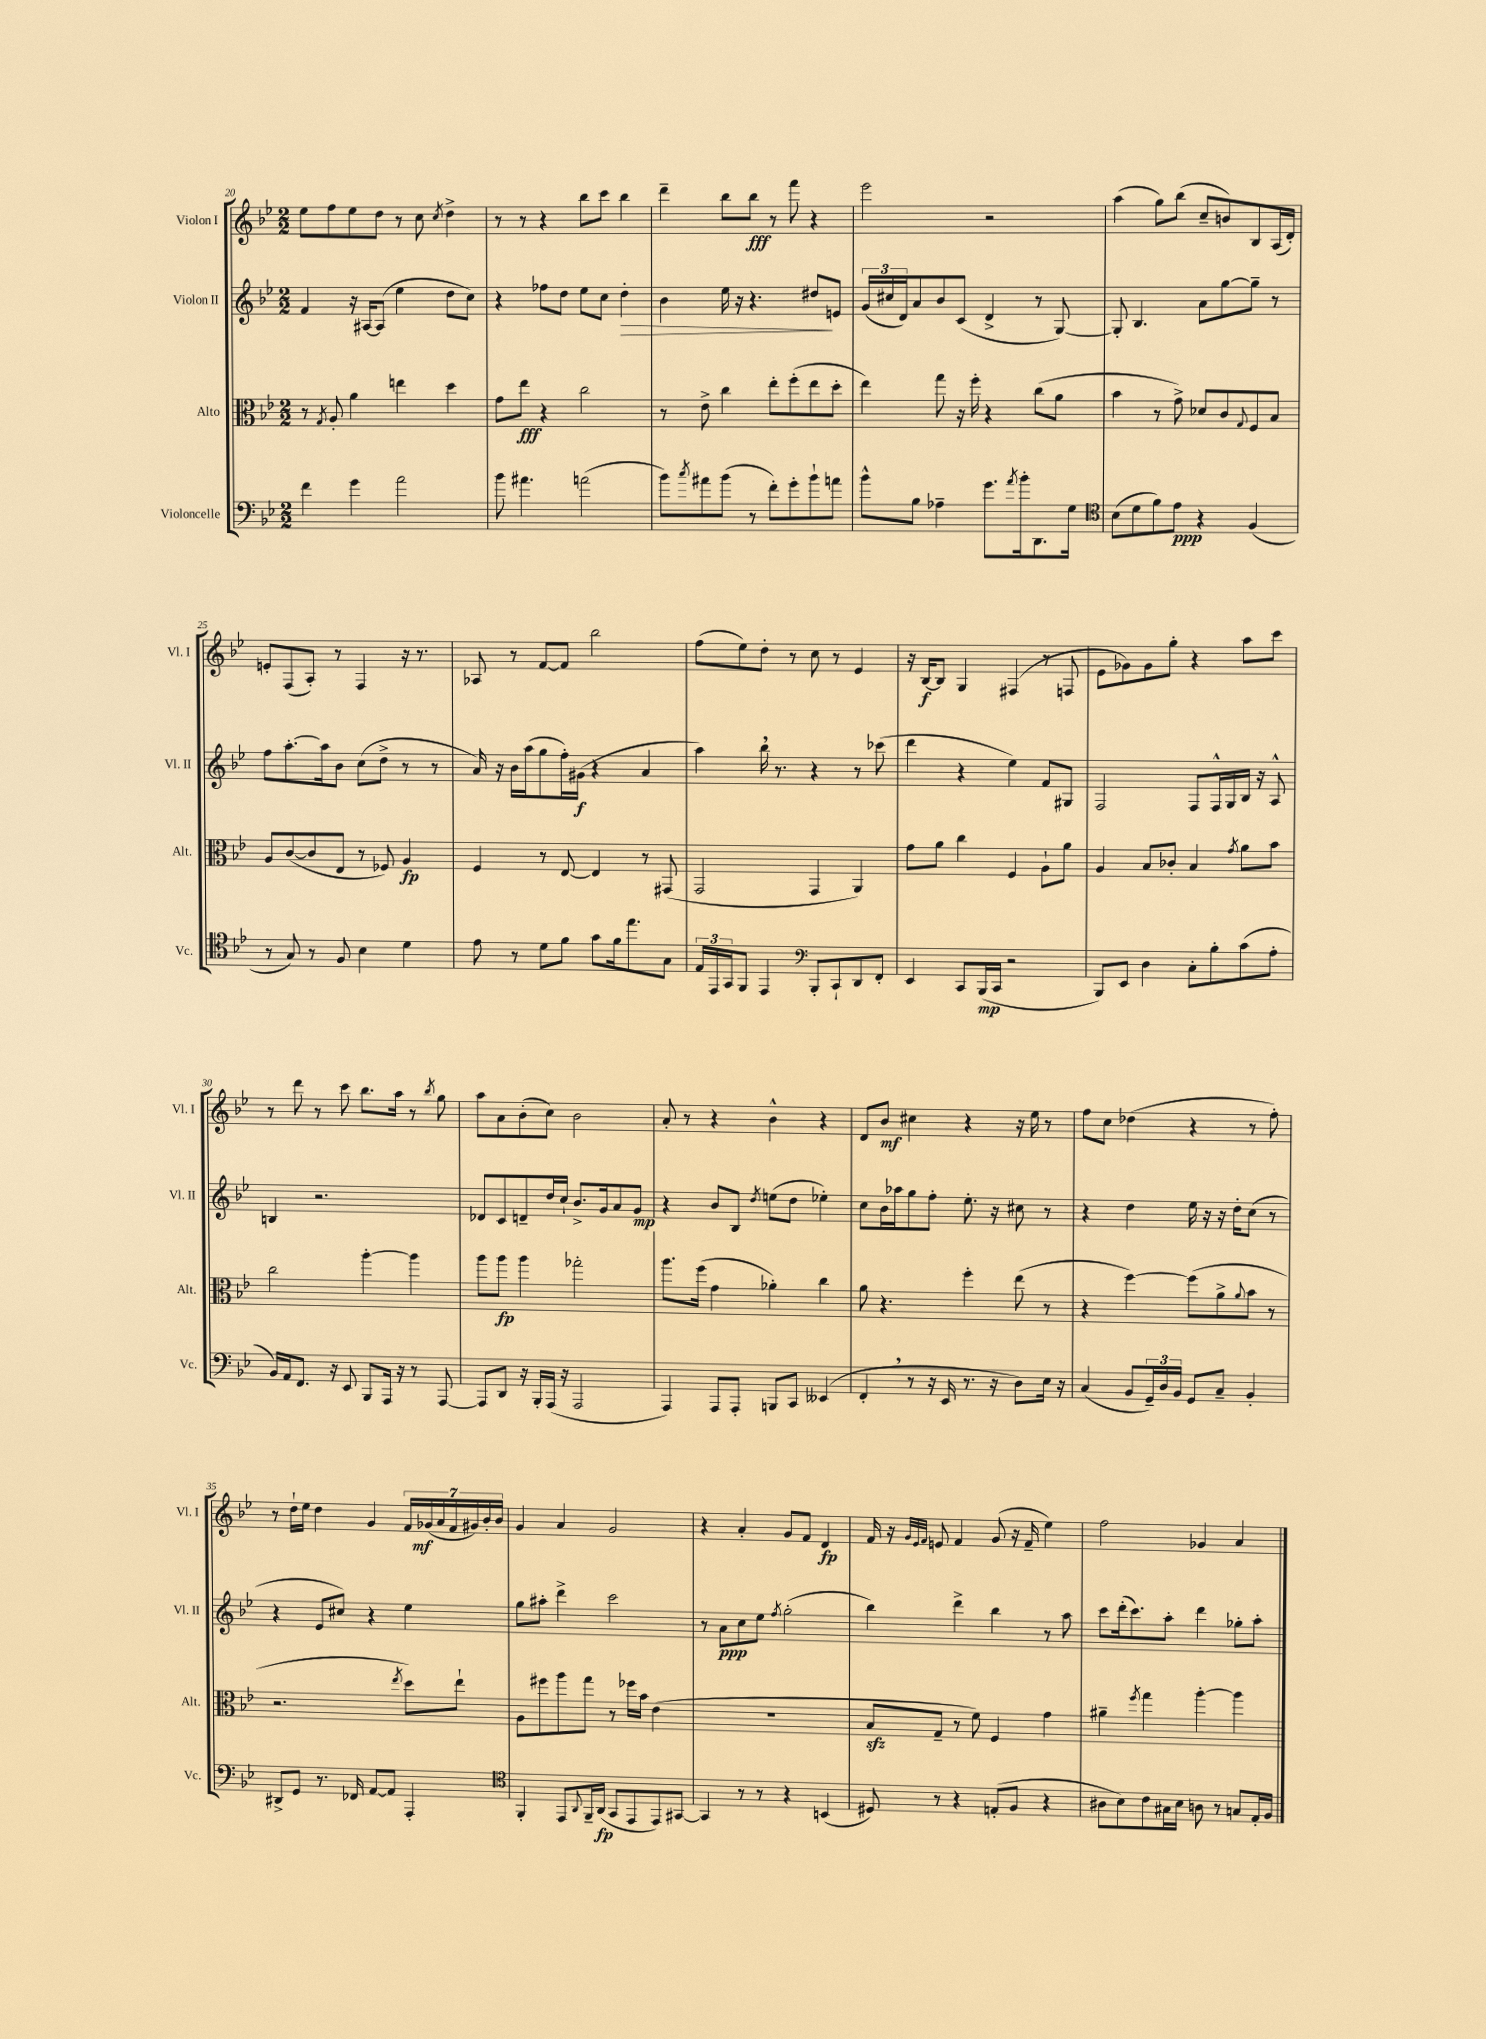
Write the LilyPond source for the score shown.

<<
\new StaffGroup <<
\new Staff = "s0" \with { instrumentName = "Violon I" shortInstrumentName = "Vl. I" } {
    \clef treble \key bes \major \numericTimeSignature \time 2/2
    ees''8 f''8 ees''8 d''8 r8 c''8 \acciaccatura { c''8 } d''4-> |
    r8 r8 r4 bes''8 c'''8 bes''4 |
    d'''4-- bes''8 bes''8\fff r8 f'''8 r4 |
    ees'''2 r2 |
    a''4( g''8) bes''8( c''8-- b'8) bes8 a16( d'16-.) |
    e'8-. f8( a8-.) r8 f4 r16 r8. |
    aes8 r8 f'8~ f'8 bes''2 |
    f''8( ees''8) d''8-. r8 c''8 r8 ees'4 |
    r16 bes16~\f bes8 g4 fis4( r8 f8 |
    ees'8 ges'8) ges'8 g''8-. r4 a''8 c'''8 |
    r8 d'''8 r8 c'''8 bes''8. a''16 r8 \acciaccatura { bes''8 } g''8 |
    a''8 a'8 bes'8-.( c''8) bes'2 |
    a'8-. r8 r4 bes'4-^ r4 |
    d'8 bes'8\mf cis''4 r4 r16 ees''16 r8 |
    f''8 c''8 des''4( r4 r8 f''8-.) |
    r8 d''16-! ees''16 d''4 g'4 \tuplet 7/4 { f'16 ges'16\mf( a'16 f'16 gis'16) bes'16-. bes'16 } |
    g'4 a'4 g'2 |
    r4 a'4-. g'8 f'8 d'4\fp |
    f'16 r16 \grace { g'32 ees'32 f'32 } e'8 f'4 g'8( r16 f'16-- ees''4) |
    f''2 ges'4 a'4 \bar "|." |
}
\new Staff = "s1" \with { instrumentName = "Violon II" shortInstrumentName = "Vl. II" } {
    \clef treble \key bes \major \numericTimeSignature \time 2/2
    f'4 r16 ais16~ ais8( ees''4 d''8 c''8) |
    r4 fes''8 d''8 ees''8 c''8 d''4-.\> |
    bes'4 ees''16 r16 r4. dis''8\! e'8 |
    \tuplet 3/2 { g'16( cis''16 d'16) } a'8 bes'8 c'8( d'4-> r8 g8~) |
    g8-. bes4. a'8 g''8~ g''8-- r8 |
    f''8 a''8.~-. a''16 bes'8 c''8( d''8-> r8 r8 |
    a'16) r16 bes'16 a''16( g''8 f''16-.) gis'16\f( r4 a'4 |
    a''4) bes''16 \breathe r8. r4 r8 ces'''8( |
    d'''4 r4 ees''4) f'8 gis8 |
    f2 f8 f16-^ g16 bes16 r16 a8-^ |
    b4 r2. |
    des'8 c'8 d'8-- d''16 c''16-! bes'8.-> g'16 a'8 g'8\mp |
    r4 bes'8 bes8 \acciaccatura { d''8 } e''8( d''8 ees''4-.) |
    c''8 bes'16 aes''16 g''8 f''8-. ees''8.-. r16 cis''8 r8 |
    r4 d''4 ees''16 r16 r16 d''16-. c''8( r8 |
    r4 ees'8 cis''8) r4 ees''4 |
    g''8 ais''8-. d'''4-> c'''2 |
    r8 a'8\ppp c''8 ees''8 \acciaccatura { f''8 } g''2-.( |
    bes''4) d'''4-> bes''4 r8 a''8 |
    c'''8 d'''16-.( c'''8.) a''8-. d'''4 ges''8-. a''8-. \bar "|." |
}
\new Staff = "s2" \with { instrumentName = "Alto" shortInstrumentName = "Alt." } {
    \clef alto \key bes \major \numericTimeSignature \time 2/2
    r8 \acciaccatura { g8 } a8-. a'4 e''4 d''4 |
    g'8 ees''8\fff r4 c''2 |
    r8 ees'8-> c''4 ees''8-. f''8-.( ees''8 d''8-. |
    ees''4) g''8 r16 f''16-. r4 c''8( a'8 |
    bes'4 r8 g'8->) des'8 c'8 \appoggiatura { g8 } f8 bes8 |
    a8 c'8~( c'8 ees8 r8 fes8) a4\fp |
    f4 r8 ees8~ ees4 r8 gis,8( |
    g,2 g,4 a,4) |
    g'8 a'8 c''4 f4 a8-! a'8 |
    a4 bes8 ces'8-. bes4 \acciaccatura { g'8 } a'8 bes'8 |
    c''2 a''4~-. a''4 |
    a''8 a''8\fp a''4 ges''2-. |
    a''8. f''16( g'4 aes'4-.) c''4 |
    a'8 r4. f''4-. ees''8( r8 |
    r4 f''4~) f''8( a'8-> \appoggiatura { a'8 } bes'8 r8 |
    r2. \acciaccatura { ees''8 } d''8) ees''8-! |
    a8 fis''8 a''8 g''8 r8 fes''16 bes'16 ees'4( |
    R1 |
    bes8\sfz g8-- r8 f'8) f4 g'4 |
    ais'4-- \acciaccatura { f''8 } g''4 a''4~-. a''4 \bar "|." |
}
\new Staff = "s3" \with { instrumentName = "Violoncelle" shortInstrumentName = "Vc." } {
    \clef bass \key bes \major \numericTimeSignature \time 2/2
    f'4 g'4 a'2 |
    bes'8 ais'4. a'2( |
    bes'8) \acciaccatura { c''8 } ais'8 bes'8( r8 f'8-.) g'8-. bes'8-! a'8 |
    bes'8-^ bes8 aes4-- g'8. \acciaccatura { a'8 } bes'16-. d,8. g16 |
    \clef tenor bes8( d'8 f'8) ees'8\ppp r4 f4( |
    r8 g8) r8 f8 bes4 d'4 |
    ees'8 r8 d'8 f'8 g'8 f'16 ees''8. g8 |
    \tuplet 3/2 { ees16 ees,16 g,16 } f,8 ees,4 \clef bass bes,,8-. c,8-! d,8 f,8-. |
    ees,4 c,8 bes,,16\mp( c,16 r2 |
    bes,,8) ees,8 d4 c8-. bes8-. c'8( a8-. |
    bes,16) a,16 f,8. r16 ees,8 bes,,8 a,,16 r16 r8 a,,8~ |
    a,,8 d,8 r16 bes,,16-. a,,16( r16 a,,2 |
    a,,4) a,,8 a,,8-. b,,8 c,8 eeses,4( |
    f,4-. \breathe r8 r16 ees,16 r8. r16 d8) ees16 r16 |
    c4( bes,8 \tuplet 3/2 { g,16--) d16 bes,16 } g,8 c8-- bes,4-. |
    dis,8-> g,8 r8. fes,16 a,8~ a,8 a,,4-. |
    \clef tenor f,4-. ees,8 \appoggiatura { a,8 } f,16-- a,16\fp( g,8 ees,8 ees,8) gis,8~ |
    gis,4 r8 r8 r4 b,4( |
    dis8) r8 r4 e8-.( f8 r4 |
    ais8 bes8) c'8 gis16 bes16 a8 r8 g8 ees16-. f16 \bar "|." |
}
>>
>>
\layout { \context { \Score currentBarNumber = #20 } }
